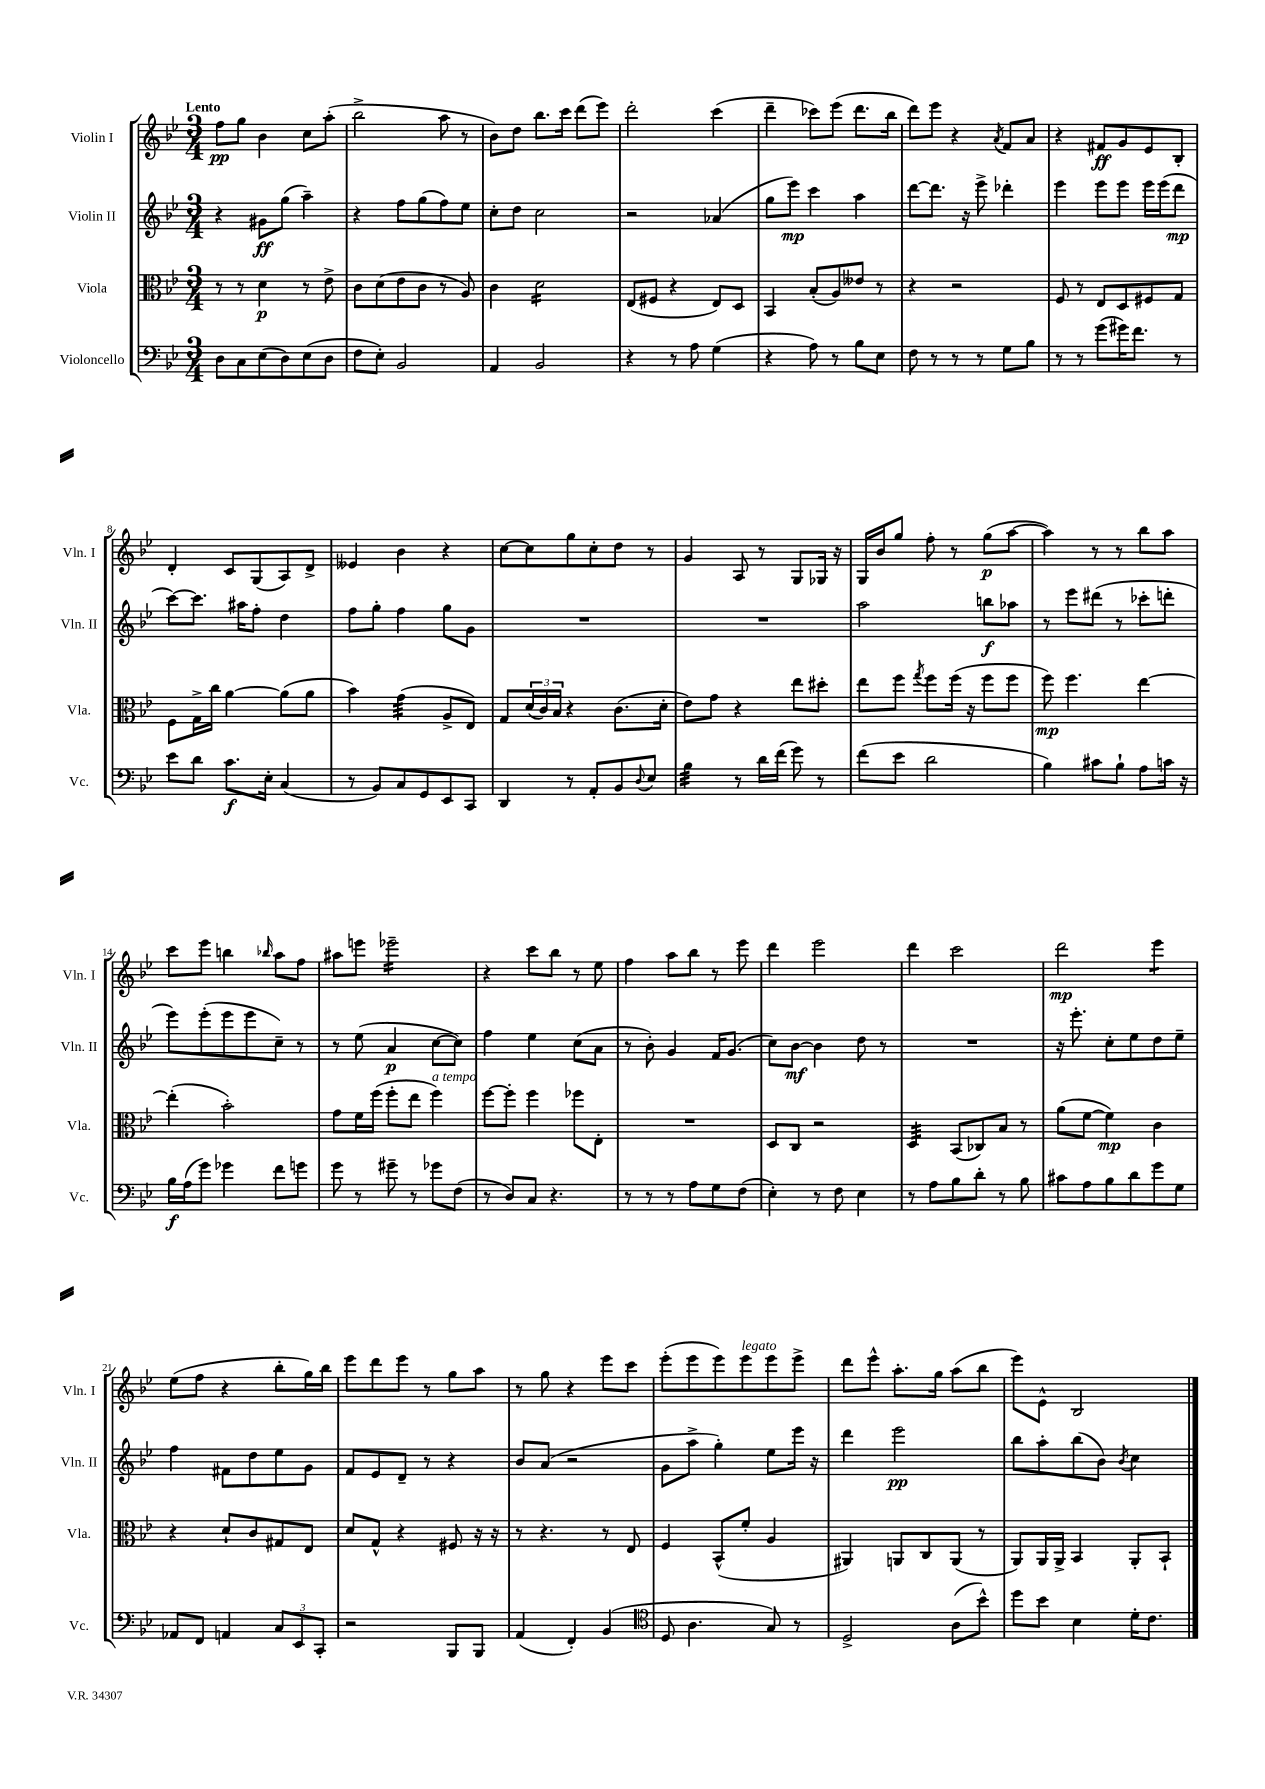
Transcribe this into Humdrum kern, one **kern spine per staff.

**kern	**kern	**kern	**kern
*staff4	*staff3	*staff2	*staff1
*clefF4	*clefC3	*clefG2	*clefG2
*k[b-e-]	*k[b-e-]	*k[b-e-]	*k[b-e-]
*M3/4	*M3/4	*M3/4	*M3/4
8D	8r	4r	8ff
8C	8r	.	8gg
(8E-	4d	8g#	4b-
8D)	.	(8gg	.
(8E-	8r	4aa~)	8cc
8D	8e-^	.	(8aa'
=	=	=	=
8F	8c	4r	2bb-^
8E-')	(8d	.	.
2BB-	8e-	8ff	.
.	8c	(8gg	.
.	8r	8ff)	8aa
.	8A)	8ee-	8r
=	=	=	=
4AA	4c	8cc'	8b-)
.	.	8dd	8dd
2BB-	2d	2cc	8.bb-
.	.	.	16ccc
.	.	.	(8ddd
.	.	.	8eee-)
=	=	=	=
4r	(8E-	2r	2ddd'
.	8F#	.	.
8r	4r	.	.
8A	.	.	.
(4G	8E-)	(4a-	(4ccc
.	8D	.	.
=	=	=	=
4r	4BB-	8gg	4ddd~
.	.	8eee-)	.
8A)	(8B-'	4ccc	8ccc-)
8r	8A)	.	(8eee-
8B-	8e--	4aa	8.ddd
8E-	8r	.	.
.	.	.	16bb-
=	=	=	=
8F	4r	[8ddd	8ddd)
8r	.	8.ddd]	8eee-
8r	2r	.	4r
.	.	16r	.
8r	.	8eee-^	.
.	.	.	8qa
8G	.	4ddd-'	8f
8B-	.	.	8a
=	=	=	=
8r	8F	4eee-	4r
8r	8r	.	.
(8g	8E-	8eee-	8f#
16g#)	8D	8eee-	8g
8.f	.	.	.
.	8F#	16eee-	8e-
.	.	(16eee-	.
8r	8G	8ddd	8B-'
=	=	=	=
8e-	8F	[8ccc)	4d'
8d	16G^	8.ccc]	.
.	16cc	.	.
8.c	[4a	.	8c
.	.	16aa#	.
.	.	8ff'	(8G
16E-'	.	.	.
(4C	(8a]	4dd	8A)
.	8a	.	8d^
=	=	=	=
8r	4b-)	8ff	4e--
8BB-)	.	8gg'	.
8C	(4g	4ff	4b-
8GG	.	.	.
8EE-	8A^	8gg	4r
8CC	8E-)	8g	.
=	=	=	=
4DD	8G	2.r	[8cc
.	(24d	.	8cc]
.	24c)	.	.
.	24B-	.	.
8r	4r	.	8gg
8AA'	.	.	8cc'
8BB-	(8.c	.	8dd
8qqD	.	.	.
8E-	.	.	8r
.	16d'	.	.
=	=	=	=
4B-	8e-)	2.r	4g
.	8g	.	.
8r	4r	.	8A
16d	.	.	8r
(16f	.	.	.
8g)	8ee-	.	8G
8r	8dd#'	.	16G-
.	.	.	16r
=	=	=	=
(8f	8ee-	2aa	16G
.	.	.	16b-
8e-	8ff	.	8gg
.	8qgg	.	.
2d	8ff	.	8ff'
.	(16ff	.	8r
.	16r	.	.
.	8ff	8bb	(8gg
.	8ff	8aa-	[8aa
=	=	=	=
4B-)	8ff)	8r	4aa])
.	4.ff	8eee-	.
8c#	.	(8ddd#	8r
8B-`	.	8r	8r
8A	[4ee-	8ccc-'	8bb-
16c	.	8ddd'	8aa
16r	.	.	.
=	=	=	=
16B-	(4ee-']	8eee-)	8ccc
(16A	.	.	.
8g)	.	(8eee-'	8eee-
4g-	2b-')	8eee-	4bb
.	.	8eee-	.
.	.	.	16qqbb-
8f	.	8cc~)	8aa
8g	.	8r	8ff
=	=	=	=
8g	8g	8r	8aa#
8r	16f	(8ee-	8eee
.	(16ff	.	.
8g#~	8ff'	4a	2eee-~
8r	8ee-	.	.
8g-	4ff)	[8cc	.
(8F	.	8cc])	.
=	=	=	=
8r	[8ff	4ff	4r
8D)	8ff']	.	.
8C	4ff	4ee-	8ccc
4.r	.	.	8bb-
.	8ff-	(8cc	8r
.	8E-'	8a	8ee-
=	=	=	=
8r	2.r	8r	4ff
8r	.	8b-')	.
8r	.	4g	8aa
8A	.	.	8bb-
8G	.	16f	8r
.	.	(8.g	.
(8F	.	.	8eee-
=	=	=	=
4E-')	8D	8cc)	4ddd
.	8C	[8b-	.
8r	2r	4b-]	2eee-
8F	.	.	.
4E-	.	8dd	.
.	.	8r	.
=	=	=	=
8r	4D	2.r	4ddd
8A	.	.	.
8B-	(8BB-	.	2ccc
8d'	8C-)	.	.
8r	8B-	.	.
8B-	8r	.	.
=	=	=	=
8c#	(8a	16r	2ddd
.	.	8.eee-'	.
8A	[8f	.	.
8B-	4f])	8cc'	.
8d	.	8ee-	.
8g	4c	8dd	4eee-
8G	.	8ee-~	.
=	=	=	=
8AA-	4r	4ff	(8ee-
8FF	.	.	8ff
4AA	8d`	8f#	4r
.	8c	8dd	.
12C	8G#	8ee-	8bb-'
12EE-	.	.	.
.	8E-	8g	16gg)
12CC'	.	.	.
.	.	.	16bb-
=	=	=	=
2r	8d	8f	8eee-
.	8G^^	8e-	8ddd
.	4r	8d~	8eee-
.	.	8r	8r
8BBB-	8F#	4r	8gg
8BBB-	16r	.	8aa
.	16r	.	.
=	=	=	=
(4AA	8r	8b-	8r
.	4.r	(8a	8gg
4FF')	.	2r	4r
(4BB-	8r	.	8eee-
.	8E-	.	8ccc
=	=	=	=
*clefC4	*	*	*
8D	4F	8g	(8eee-'
4.A	.	8aa^	8eee-
.	(8BB-^^	4gg')	8eee-)
.	8f'	.	8eee-
8G)	4A	8ee-	8eee-
8r	.	16eee-	8eee-^
.	.	16r	.
=	=	=	=
2D^	4AA#)	4ddd	8ddd
.	.	.	8eee-^^
.	8AA	2eee-	8.aa'
.	8C	.	.
.	.	.	16gg
(8A	(8AA	.	(8aa
8b-^^)	8r	.	8bb-
=	=	=	=
8dd	8AA)	8bb-	8eee-)
8b-	16AA	8aa'	8e-^^
.	16AA^	.	.
4B-	4BB-	(8bb-	2B-
.	.	8b-)	.
.	.	8qb-	.
16d'	8AA'	4cc	.
8.c	.	.	.
.	8BB-`	.	.
==	==	==	==
*-	*-	*-	*-
